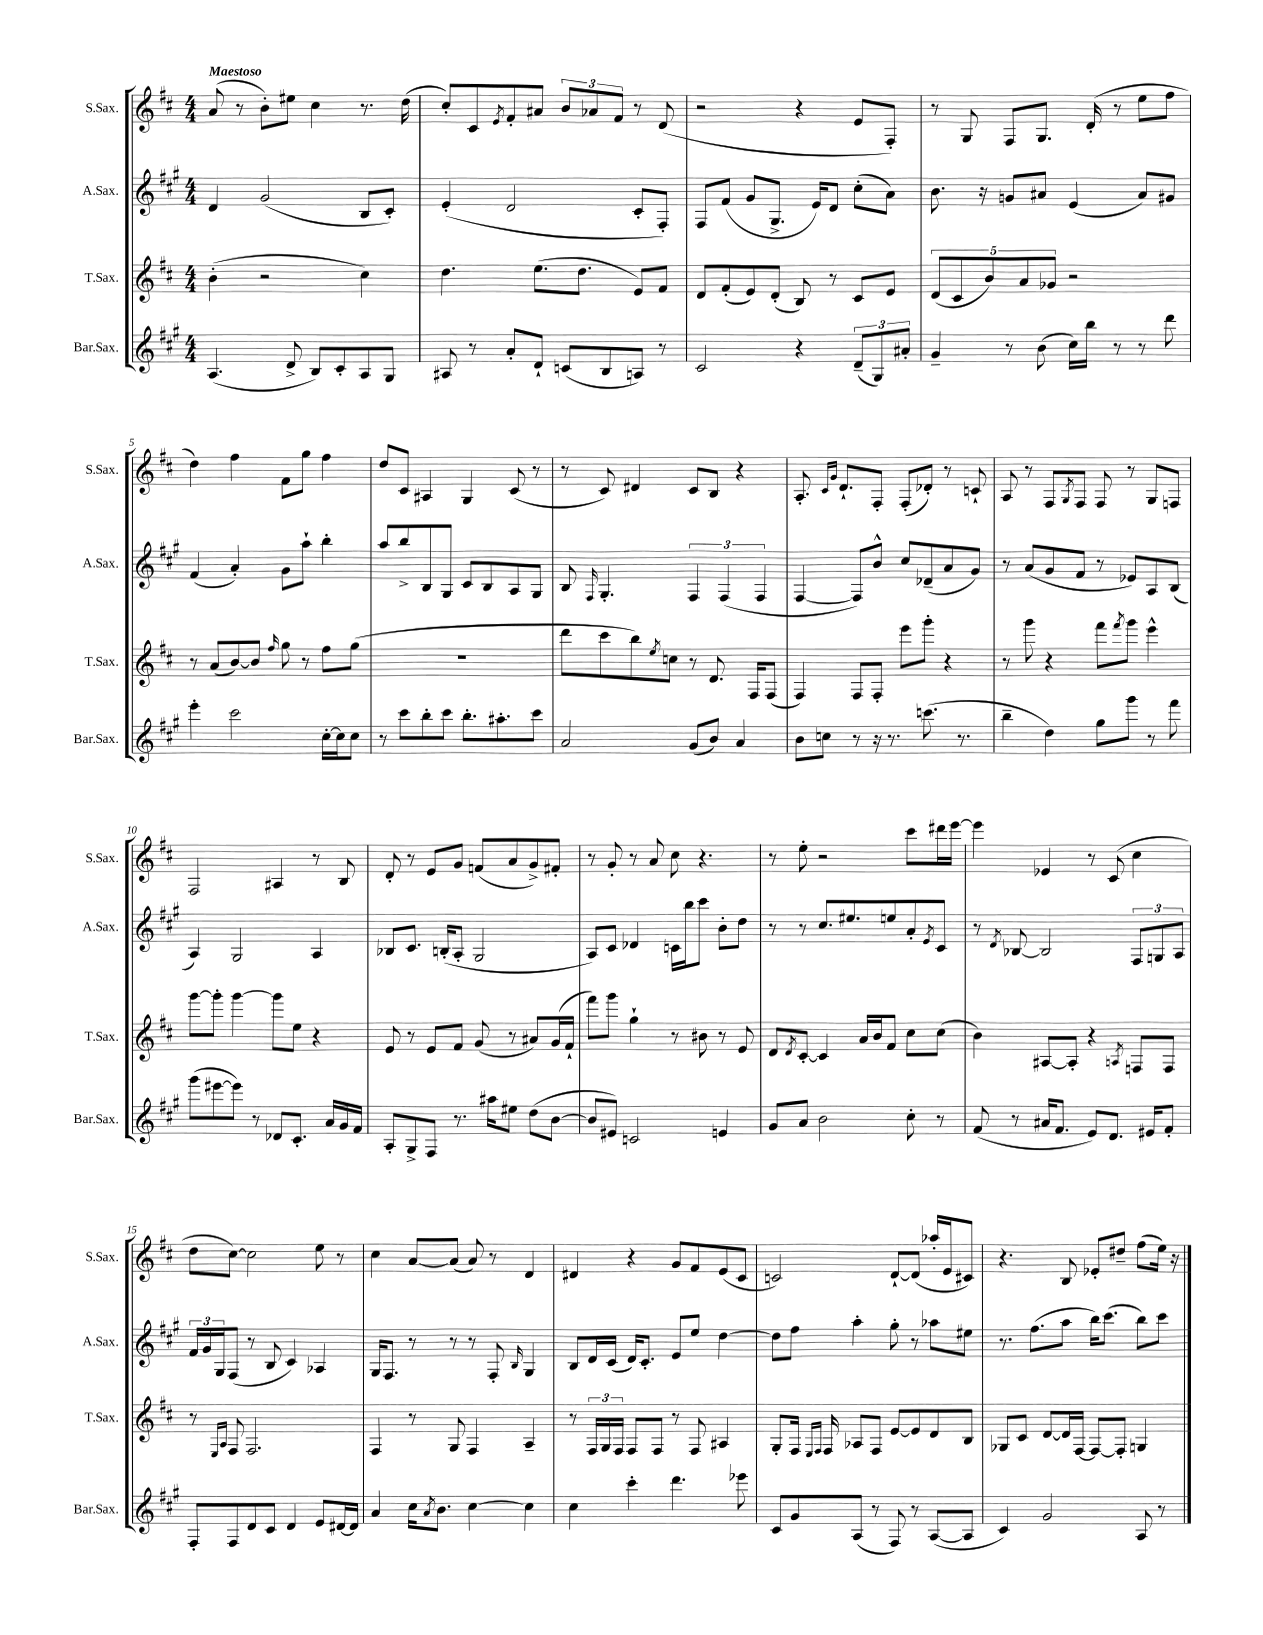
<<
\new StaffGroup <<
\new Staff = "s0" \with { instrumentName = "S.Sax." shortInstrumentName = "S.Sax." } {
    \clef treble \key d \major \numericTimeSignature \time 4/4 \tempo "Maestoso"
    a'8( r8 b'8-.) eis''8 cis''4 r8. d''16( |
    cis''8-.) cis'8 \acciaccatura { e'8 } fis'8-. ais'8 \tuplet 3/2 { b'8 aes'8 fis'8 } r8 d'8( |
    r2 r4 e'8 fis8-.) |
    r8 g8 fis8 g8. d'16-.( r8 e''8 fis''8 |
    d''4) fis''4 fis'8 g''8 fis''4 |
    d''8 cis'8 ais4 g4 cis'8( r8 |
    r8 cis'8) dis'4 cis'8 b8 r4 |
    a8.-. \grace { cis'16 g'16 } d'8.-! fis8-. fis8-.( des'8-.) r8 c'8-! |
    a8 r8 fis8 \acciaccatura { g8 } fis8 fis8 r8 g8 f8 |
    fis2 ais4 r8 b8 |
    d'8-. r8 e'8 g'8 f'8( a'8 g'8->) fis'8-. |
    r8 g'8-. r8 a'8 cis''8 r4. |
    r8 e''8-. r2 cis'''8 dis'''16 e'''16~ |
    e'''4 ees'4 r8 cis'8( cis''4 |
    d''8 cis''8~) cis''2 e''8 r8 |
    cis''4 a'8~ a'8( a'8) r8 d'4 |
    dis'4 r4 g'8 fis'8 e'8( cis'8 |
    c'2) d'8~-! d'8( aes''16-. e'16 cis'8) |
    r4. b8 ees'8-. dis''8-- fis''8( e''16) r16 \bar "|." |
}
\new Staff = "s1" \with { instrumentName = "A.Sax." shortInstrumentName = "A.Sax." } {
    \clef treble \key a \major \numericTimeSignature \time 4/4
    d'4 gis'2( b8 cis'8-.) |
    e'4-.( d'2 cis'8-. fis8-.) |
    fis8 fis'8( gis'8 gis8.-> e'16) d'8 cis''8-.( a'8) |
    b'8. r16 g'8 ais'8 e'4( ais'8) gis'8 |
    fis'4( a'4-.) gis'8 a''8-! b''4-. |
    a''8 b''8-> b8 gis8 cis'8 b8 a8 gis8 |
    b8 \grace { fis16 } gis4.-. \tuplet 3/2 { fis4 fis4( fis4 } |
    fis4~ fis8) b'8-^ cis''8 des'8--( a'8 gis'8) |
    r8 a'8( gis'8 fis'8 r8 ees'8) a8 b8( |
    a4) gis2 a4 |
    bes8 cis'8. b16-.( a8-. gis2 |
    a8) cis'8 des'4 c'16 b''16 cis'''8 b'8-. d''8 |
    r8 r8 cis''8. eis''8. e''8 a'8-. \acciaccatura { e'8 } cis'8 |
    r8 \acciaccatura { d'8 } bes8~ bes2 \tuplet 3/2 { fis8 g8 a8 } |
    \tuplet 3/2 { fis'16 gis'16 gis16 } fis8( r8 b8 cis'4) aes4 |
    gis16 fis8. r8 r8 r8 fis8-. \grace { b16 } gis4 |
    b8 d'16 cis'16( d'16) cis'8.-. e'8 e''8 d''4~ |
    d''8 fis''8 a''4-. gis''8-. r8 aes''8 eis''8 |
    r8. fis''8.( a''8 b''16) cis'''8.( b''8) cis'''8 \bar "|." |
}
\new Staff = "s2" \with { instrumentName = "T.Sax." shortInstrumentName = "T.Sax." } {
    \clef treble \key d \major \numericTimeSignature \time 4/4
    b'4-.( r2 cis''4) |
    d''4. e''8.( d''8. e'8) fis'8 |
    d'8 fis'8-.( e'8) d'8-.( b8) r8 cis'8 e'8 |
    \tuplet 5/4 { d'8( cis'8 b'8) a'8 ges'8 } r2 |
    r8 a'8( b'8~) b'8 \grace { fis''16 } g''8 r8 fis''8 g''8( |
    R1 |
    d'''8 cis'''8 b''8) \acciaccatura { e''8 } c''8 r8 d'8. fis16 fis8( |
    fis4) fis8 fis8-. e'''8 g'''8-. r4 |
    r8 g'''8 r4 fis'''8 \acciaccatura { fis'''8 } g'''8 e'''4-^ |
    g'''8~ g'''8-. g'''4~ g'''8 e''8 r4 |
    e'8 r8 e'8 fis'8 g'8( r8 ais'8) g'16( fis'16-! |
    fis'''8) g'''8 g''4-! r8 bis'8 r8 e'8 |
    d'8 \acciaccatura { d'8 } cis'8~-. cis'4 a'16 b'16 fis'8 cis''8 cis''8( |
    b'4) ais8~ ais8-. r4 \acciaccatura { a8 } f8 f8 |
    r8 \grace { e16 a16 } fis8 fis2. |
    fis4 r8 g8 fis4 a4-- |
    r8 \tuplet 3/2 { fis16 g16 fis16 } fis8 fis8 r8 fis8 ais4 |
    g8-. fis16 \grace { e16 fis16 } fis16 aes8 fis8 e'8~ e'8 d'8 b8 |
    ges8 cis'8 d'8~ d'16 fis16~ fis8~ fis8-. g4 \bar "|." |
}
\new Staff = "s3" \with { instrumentName = "Bar.Sax." shortInstrumentName = "Bar.Sax." } {
    \clef treble \key a \major \numericTimeSignature \time 4/4
    a4.( d'8-> b8) cis'8-. a8 gis8 |
    ais8 r8 a'8-. d'8-! c'8( b8 a8) r8 |
    cis'2 r4 \tuplet 3/2 { d'8--( gis8) ais'8-. } |
    gis'4-- r8 b'8( cis''16) b''16 r8 r8 d'''8 |
    e'''4-. cis'''2 cis''16~-. cis''16 cis''8 |
    r8 cis'''8 b''8-. cis'''8 b''8.-. ais''8.-. cis'''8 |
    a'2 gis'8( b'8) a'4 |
    b'8 c''8 r8 r16 r8. c'''8.( r8. |
    b''4-- d''4) gis''8 gis'''8 r8 fis'''8 |
    gis'''8( eis'''8~ eis'''8) r8 des'8 cis'8.-. a'16 gis'16 fis'16 |
    a8-. gis8-> fis8 r8. ais''16 eis''8 d''8( b'8~ |
    b'8 eis'8) c'2 e'4 |
    gis'8 a'8 b'2 cis''8-. r8 |
    fis'8( r8 ais'16 fis'8. e'8) d'8. eis'16 fis'8-. |
    fis8-. fis8 d'8 cis'8 d'4 e'8 dis'16~ dis'16 |
    a'4 cis''16 \acciaccatura { a'8 } b'8. cis''4~ cis''4 |
    cis''4 cis'''4-. d'''4. ees'''8 |
    cis'8 gis'8 a8( r8 fis8) r8 a8~( a8 |
    cis'4) gis'2 a8 r8 \bar "|." |
}
>>
>>
